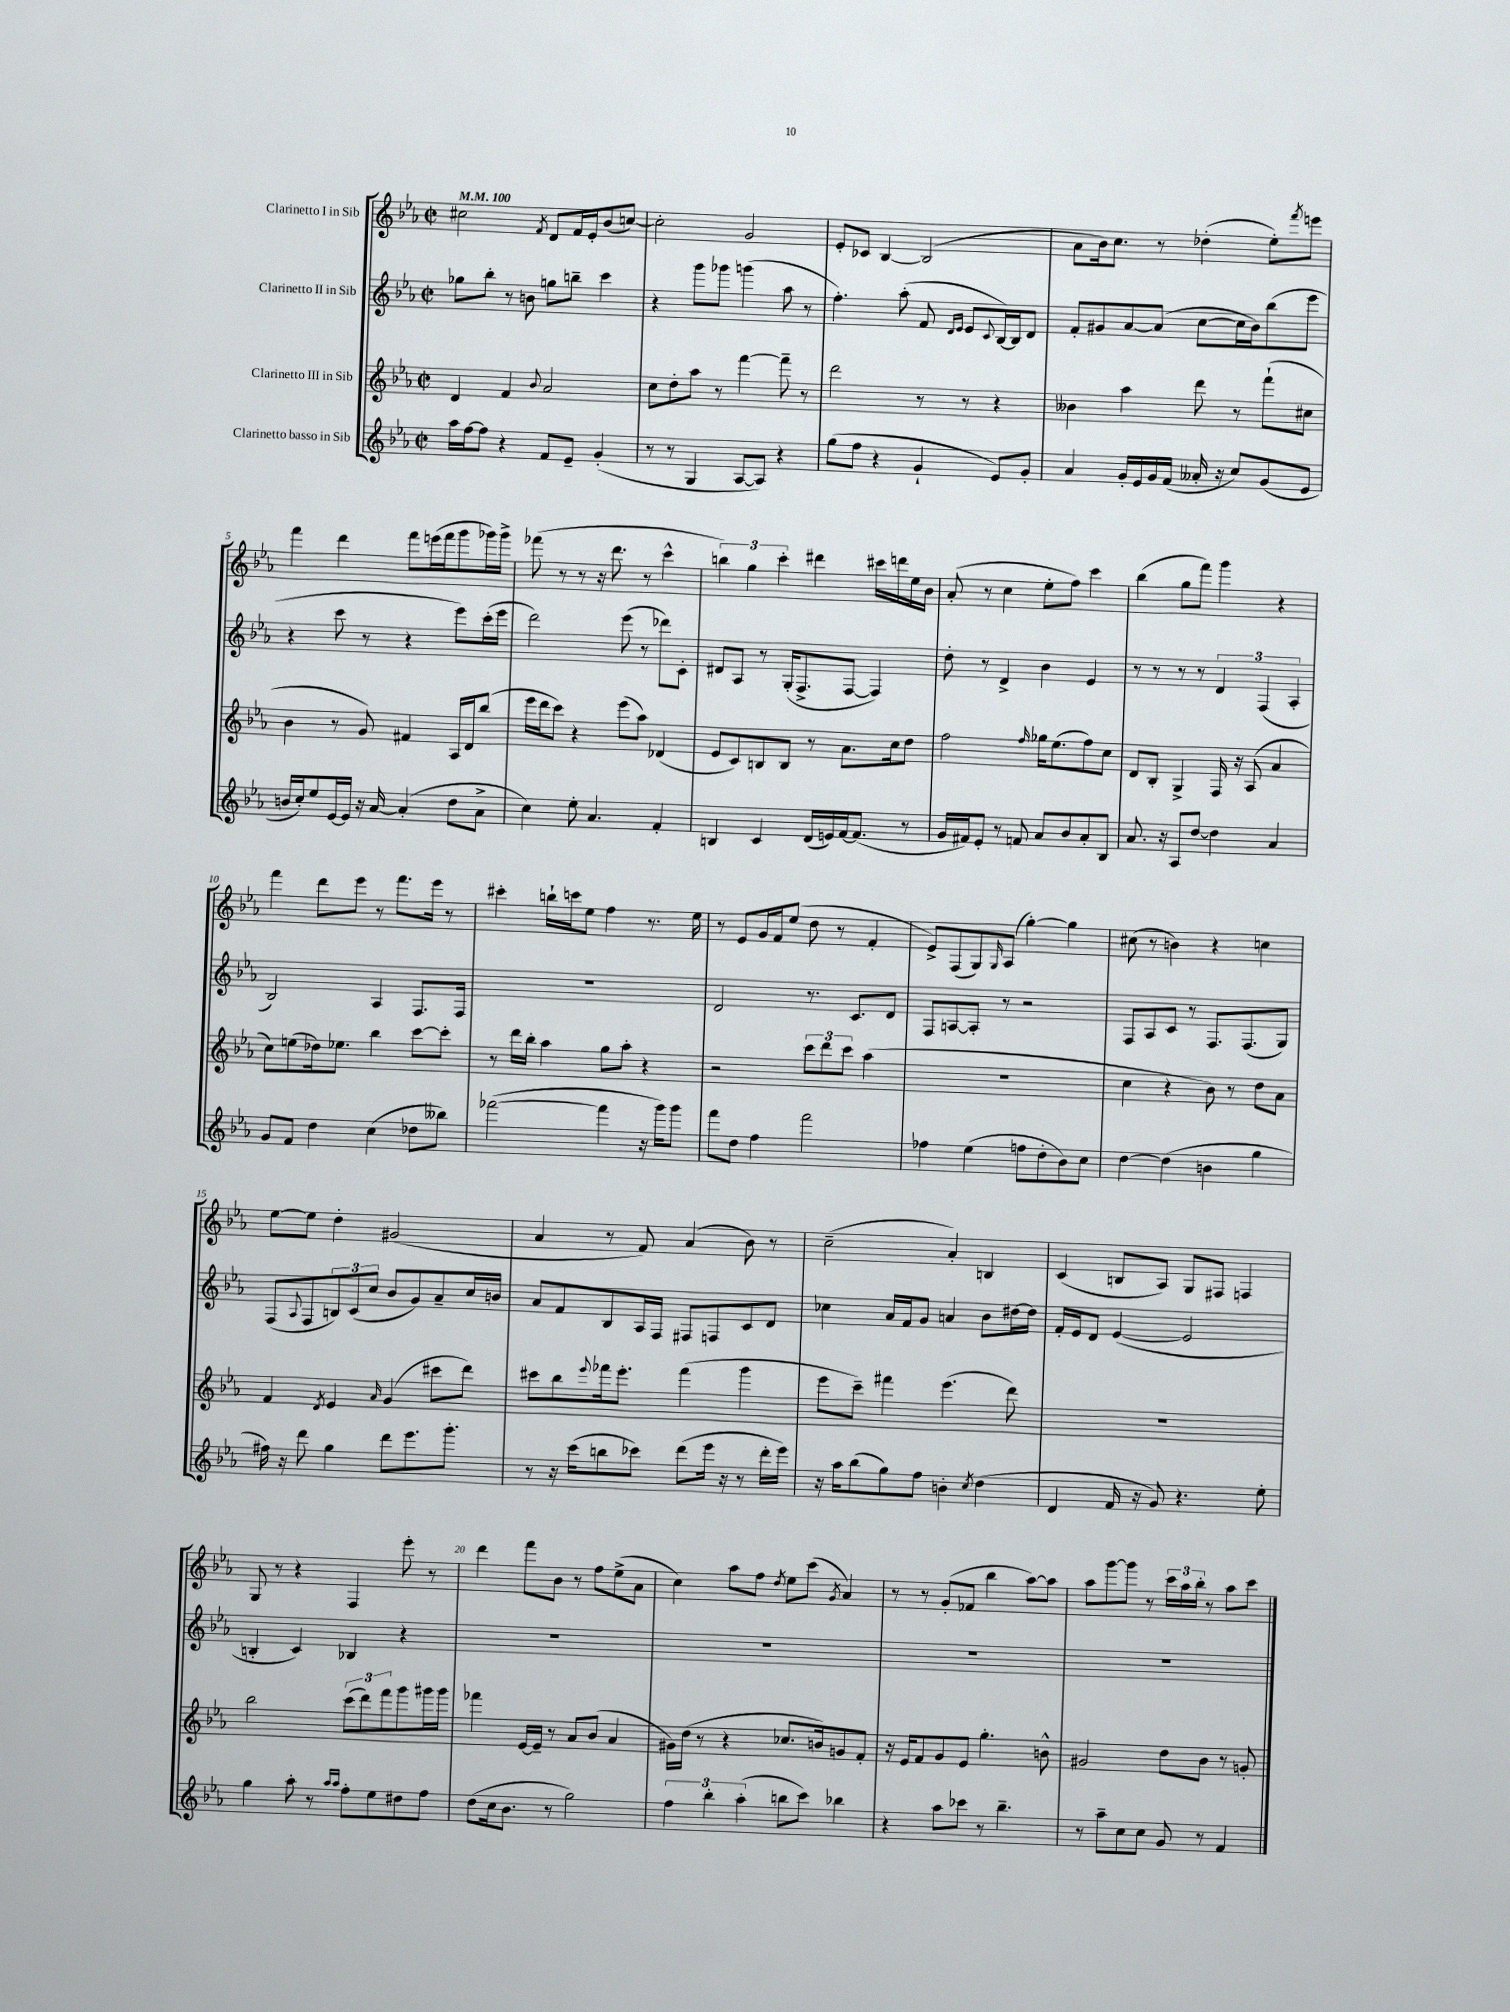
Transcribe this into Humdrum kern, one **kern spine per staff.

**kern	**kern	**kern	**kern
*staff4	*staff3	*staff2	*staff1
*clefG2	*clefG2	*clefG2	*clefG2
*k[b-e-a-]	*k[b-e-a-]	*k[b-e-a-]	*k[b-e-a-]
*M2/2	*M2/2	*M2/2	*M2/2
*met(c|)	*met(c|)	*met(c|)	*met(c|)
*MM100	*MM100	*MM100	*MM100
16aa-\LL	4d/	8gg-\L	2cc#\
[16ff\J	.	.	.
8ff\]J	.	8bb-'\J	.
4r	4f/	8r	.
.	.	8b\	.
.	8qqb-/	.	8qf/
8f/L	2a-/	8gg\L	8d/L
8e-~/J	.	8bb~\J	16f/L
.	.	.	16e-'/J
(4g'/	.	4ccc\	(8b-/
.	.	.	[8cc/J)
=	=	=	=
8r	8cc\L	4r	2cc'\]
8r	8dd'\	.	.
4G/	8aa-\J	8ggg\L	.
.	8r	8ggg-\J	.
[8A-/L	[4fff\	(4ggg\	2g/
8A-/]J)	.	.	.
4r	8fff~\]	8aa-\	.
.	8r	8r	.
=	=	=	=
(8gg\L	2ddd\	4.ff'\)	8e-'/L
8ff\J	.	.	8c-/J
4r	.	.	[4B-/
.	.	(8aa-'\	.
4g`/	8r	8f/	(2B-/]
.	.	16qqd/LL	.
.	.	16qqe-/JJ	.
.	8r	8e-/L	.
.	.	8qqc/	.
8e-/L)	4r	[16B-/L)	.
.	.	16B-/]J	.
8g'/J	.	8d/J	.
=	=	=	=
4a-/	4b--\	8f'/L	8a-\L
.	.	8g#/	16b-\k)
.	.	.	8.cc\J
16g'/LL	4aa-\	[8a-/	.
16e-/	.	.	.
16g/	.	(8a-/]J	8r
(16f/JJ	.	.	.
16a--'/	8ddd\	[8cc\L	(4dd-'\
16r	.	.	.
8cc/L)	8r	16cc\]L	.
.	.	16b-\J)	.
(8g/	(8fff`\L	(8bb-\	8ee-'\L)
.	.	.	8qfff/
8e-/J	8cc#\J	8eee-\J	8eee\J
=	=	=	=
16b/LL	4b-\	4r	4fff\
16cc'/J)	.	.	.
8ee-/	.	.	.
[16e-/L	8r	8ccc\	4ddd\
16e-/]JJ	.	.	.
16r	8g/)	8r	.
[16a-/	.	.	.
(4a-'/]	4f#/	4r	8fff\L
.	.	.	(16eee\L
.	.	.	16fff\J
8dd\L	16A-/LL	8eee-\L)	8ggg\
.	16d/J	.	.
8a-^\J	(8bb-/J	(16ccc'\L	16ggg-\L)
.	.	16eee-\JJ	16ggg-^\JJ
=	=	=	=
4cc\)	16eee-\LL	2ddd\)	(8fff-\
.	16ddd\J	.	.
.	8ccc\J)	.	8r
8ee-'\	4r	.	8r
4.a-/	.	.	16r
.	.	.	8.ddd\
.	(8eee-\L	(8eee-\	.
.	8aa-\J)	8r	8r
4f'/	(4d-/	8ddd-\L)	4ccc^^\
.	.	8c'\J	.
=	=	=	=
4B/	8e-/L	8d#/L	6bb\)
.	8c/)	8A-/J	.
.	.	.	6gg\
4c/	8B/	8r	.
.	.	.	6ccc'\
.	8B/J	(16G'/LK	.
.	.	8.F^/	.
(16d/LL	8r	.	4ddd#\
16e/)	.	.	.
[16f/J	8.a-\L	[8F/J	.
(8.f/]J	.	.	.
.	.	4F/])	16ccc#\LL
.	16cc\k	.	16ddd\
8r	8dd\J	.	16ee-\
.	.	.	16b-\JJ
=	=	=	=
16g/LL	2ff\	8dd'\	(8a-'/
16f#/J)	.	.	.
8e-'/J	.	8r	8r
8r	.	4d^/	4cc\
8f/	.	.	.
.	16qqff/	.	.
8a-/L	16gg-\LK	4b-\	8ee-'\L
.	(8.ee-\	.	.
8b-/	.	.	8ff\J)
8a-'/	8ff\)	4e-/	4ccc\
8B-/J	8cc\J	.	.
=	=	=	=
8.a-/	8d/L	8r	(4bb-\
.	8B-'/J	8r	.
16r	.	.	.
8A-/L	4G^/	8r	8gg\L
[8dd/J	.	8r	8fff\J)
4dd\]	16F/	6d/	4ggg\
.	16r	.	.
.	(8A-/	.	.
.	.	(6F/	.
4a-/	4a-/	.	4r
.	.	6A-'/	.
=	=	=	=
8g/L	8cc\L)	2B-/)	4fff\
8f/J	(8ee\	.	.
4dd\	16dd-\k)	.	8ddd\L
.	8.ee-\J	.	.
.	.	.	8eee-\J
(4cc\	4bb-\	4A-/	8r
.	.	.	8.fff\L
8dd-\L	[8ccc\L	8.F/L	.
.	.	.	16eee-\Jk
8bb--\J)	8ccc'\]J	.	8r
.	.	16F/Jk	.
=	=	=	=
([2fff-\	8r	1r	4ccc#'\
.	16ddd\LL	.	.
.	16bb-'\JJ	.	.
.	4aa-\	.	16bb`\LL
.	.	.	16ccc\J
.	.	.	8ee-\J
4fff-\]	8gg\L	.	4ff\
.	8aa-'\J	.	.
16r	4r	.	8.r
16ggg\LK)	.	.	.
8ggg\J	.	.	.
.	.	.	16ee-\
=	=	=	=
8fff\L	2r	2d/	8r
8dd\J	.	.	8e-/L
4ff\	.	.	16g/L
.	.	.	16f/J
.	.	.	(8ee-/J
2fff\	12ccc\L	8.r	8dd\
.	12ddd\	.	.
.	.	.	8r
.	12ccc\J	.	.
.	.	8.c/L	.
.	(4aa-\	.	4f'/
.	.	8d/J	.
=	=	=	=
4ff-\	1r	8F/L	8e-^/L)
.	.	[8A/	(8F/
(4ee-\	.	8A'/]J	8G/)
.	.	.	16qqG/
.	.	8r	(8A-/J
8ff\L	.	2r	[4gg'\)
8dd'\	.	.	.
8b-\)	.	.	4gg\]
8cc\J	.	.	.
=	=	=	=
[4dd\	4cc\	8F/L	(8cc#\
.	.	8A-/	8r
(4dd\]	4r	8c/J	4b\)
.	.	8r	.
4b\	8b-\)	8.F/L	4r
.	8r	.	.
.	.	(8.F/	.
4gg\	8dd\L	.	4cc\
.	8a-\J	8G/J)	.
=	=	=	=
16ff#\)	4f/	(8F/L	[8ee-\L
16r	.	.	.
.	.	8qqA-/	.
8ddd\	.	8F/	8ee-\]J
.	8qd/	.	.
4gg\	4e-/	12B/)	4dd'\
.	.	(12c/	.
.	.	12cc/J	.
.	16qqa-/	.	.
8ddd\L	(4g/	8b-/L	(2g#/
8.eee-\	.	8g/)	.
.	8ccc#\L	8a-~/	.
8.ggg'\J	.	.	.
.	8ddd\J)	16cc/L	.
.	.	16b/JJ	.
=	=	=	=
8r	8ccc#\L	8a-/L	4a-/
16r	8bb-\	8f/	.
(16ccc\LK	.	.	.
.	8qqeee-/	.	.
8bb\	16fff-\k	8B-/	8r
.	8.eee-'\J	.	.
8ccc-\J)	.	16A-/L	8f/)
.	.	16F/JJ	.
(8ddd\L	(4fff-\	8F#/L	(4a-/
16eee-\Jk	.	8F/	.
16r	.	.	.
8r	4ggg\	8c/	8b-\)
16ddd'\LL	.	8d/J	8r
16eee-\JJ)	.	.	.
=	=	=	=
16r	8eee-\L	4cc-\	(2cc~\
16aa-\LK	.	.	.
(8bb-\	8ccc~\J)	.	.
8gg\)	4fff#\	16a-/LL	.
.	.	16f/J	.
8ff\J	.	8g/J	.
4b'\	(4.eee-\	4a/	4a-'/)
8qcc/	.	.	.
(4dd\	.	8b-\L	4B/
.	8ddd\)	[16dd#\L	.
.	.	16dd#\]JJ	.
=	=	=	=
4d/	1r	16f'/LL	(4c/
.	.	16e-/J	.
.	.	8d/J	.
16f/	.	([4e-/	8B/L
16r	.	.	.
8g/)	.	.	8A-/J)
4.r	.	2e-/]	8G/L
.	.	.	8F#/J
.	.	.	4F/
8ee-'\	.	.	.
=	=	=	=
4gg\	2bb-\	4B'/	8G/
.	.	.	8r
8aa-'\	.	4c/)	4r
8r	.	.	.
16qqaa-/LL	.	.	.
16qqaa-/JJ	.	.	.
8ff'\L	(12ccc\L	4B-/	4F/
.	12ddd\)	.	.
8ee-\	.	.	.
.	12fff\	.	.
8dd#\	8ggg\	4r	8eee-'\
8ff\J	16ggg#\L	.	8r
.	16ggg#\JJ	.	.
=	=	=	=
(8dd\L	4fff-\	1r	4ddd\
16cc\k	.	.	.
8.b-\J	.	.	.
.	[16e-/LL	.	8fff\L
.	16e-~/]JJ	.	.
8r	8r	.	8b-\J
2gg\)	8a-/L	.	8r
.	(8b-/J	.	8ff\L
.	4a-/	.	(8ee-^\
.	.	.	8a-\J
=	=	=	=
6ff\	16g#\LL)	1r	4cc\)
.	(16dd\JJ	.	.
.	8r	.	.
6bb-'\	.	.	.
.	4r	.	8aa-\L
(6aa-'\	.	.	.
.	.	.	8ff\J
.	.	.	8qdd/
8bb\L	8.cc-/L	.	8ee-\L
8ccc\J)	.	.	(8ccc\J
.	16b/k)	.	.
.	.	.	8qg/
4bb-\	8g/	.	4a-/)
.	8f'/J	.	.
=	=	=	=
4r	16r	1r	8r
.	16e-/LK	.	.
.	8f/	.	8r
8aa-\L	8g/	.	(8g'/L
8ccc-\J	8e-/J	.	8f-/J
8r	4.gg'\	.	4bb-\
4.bb-~\	.	.	.
.	.	.	[8aa-\L)
.	8b^^\	.	8aa-\]J
=	=	=	=
8r	2g#/	1r	8aa-\L
8aa-~\L	.	.	[8ggg\
8cc\	.	.	8ggg\]J
8cc\J	.	.	8r
8g/	8dd\L	.	24ccc\LL
.	.	.	24aa-\
.	.	.	24bb-'\JJ
8r	8b-\J	.	8r
4f/	8r	.	8aa-\L
.	8g'/	.	8ccc\J
==	==	==	==
*-	*-	*-	*-
